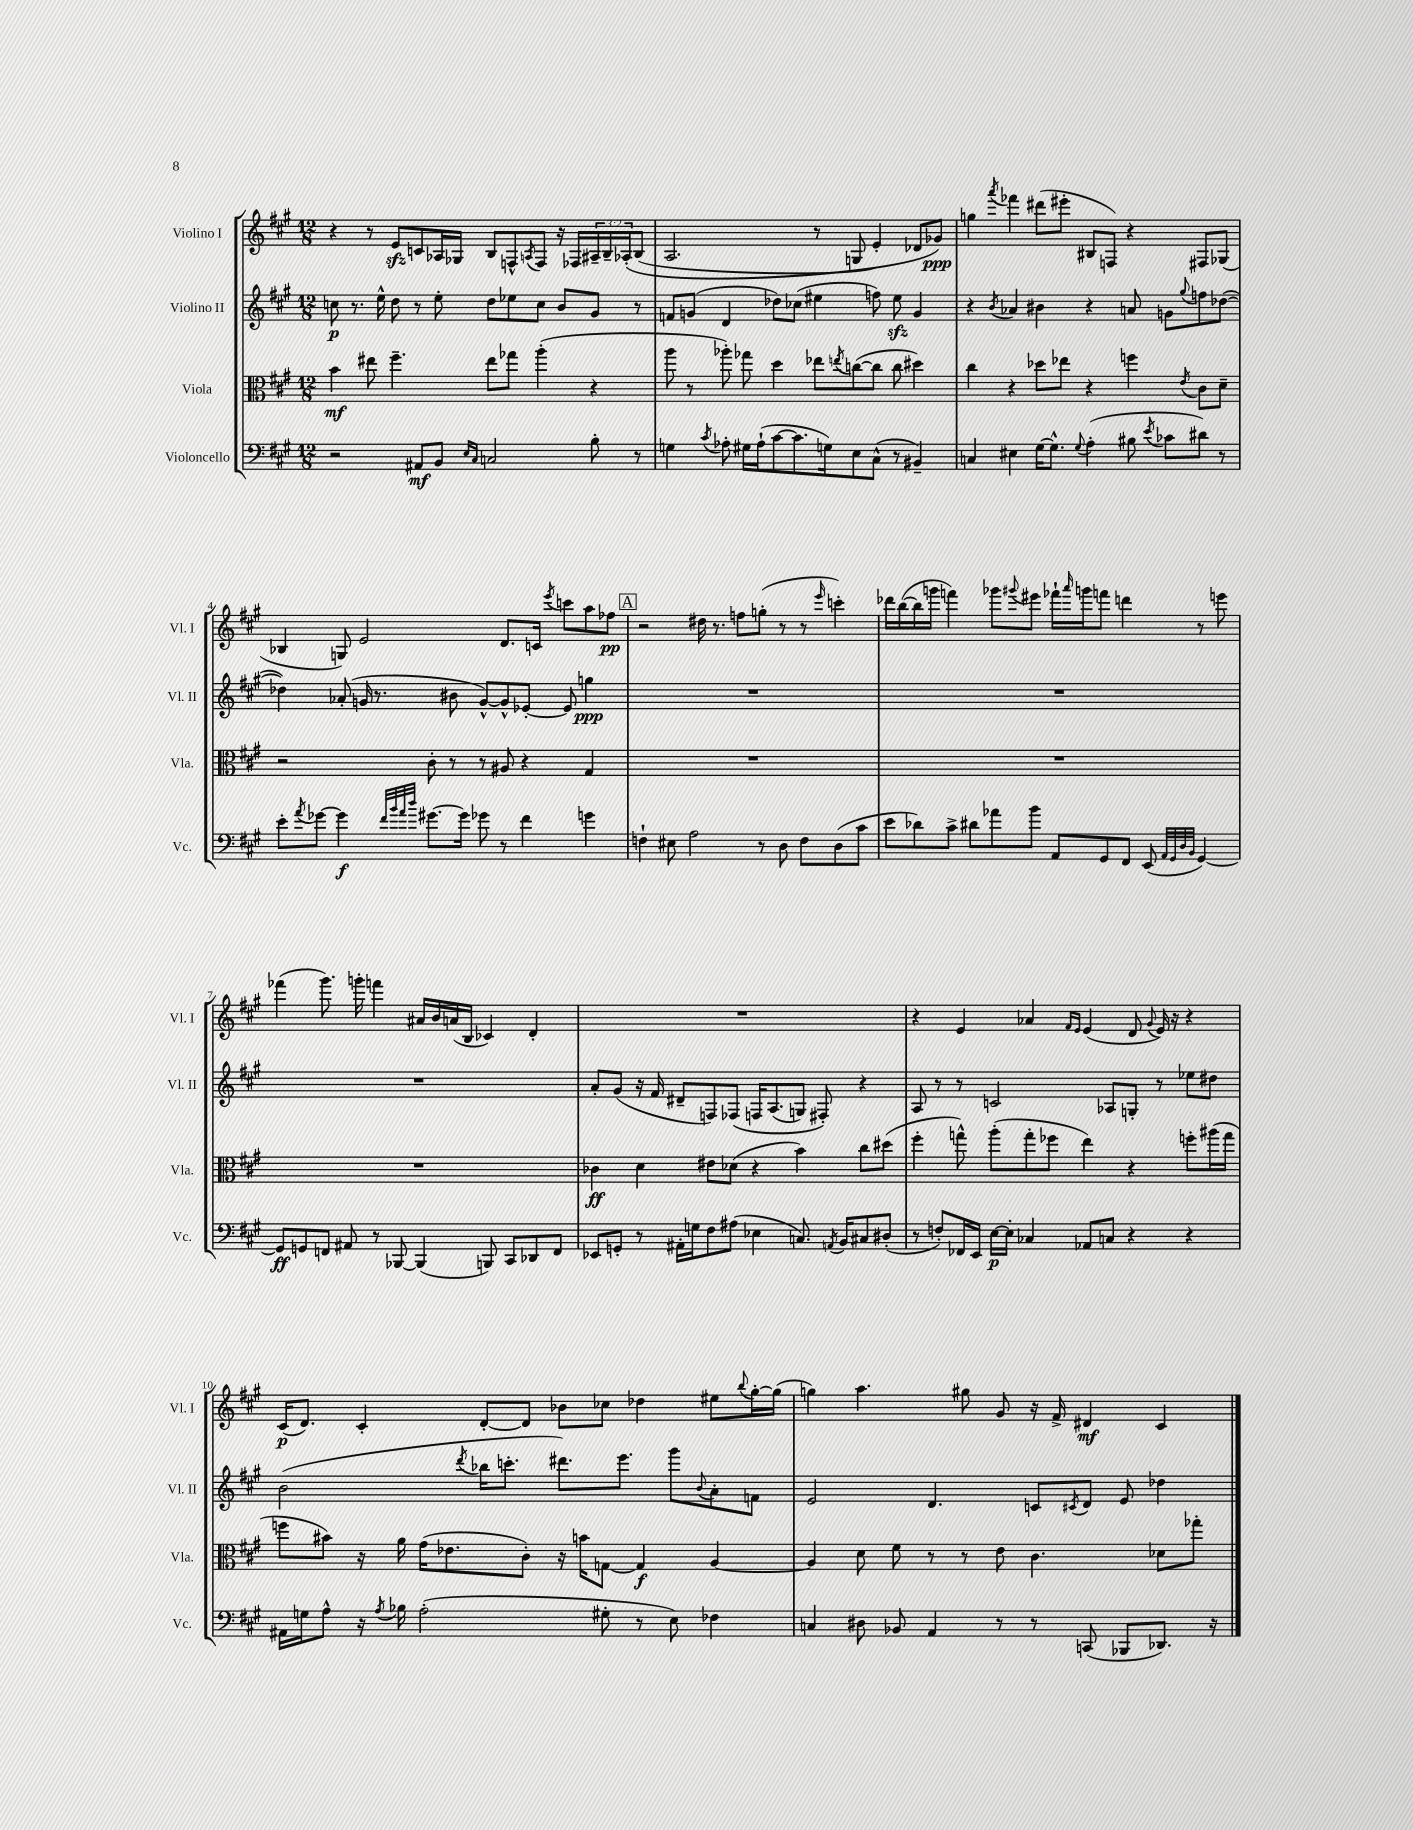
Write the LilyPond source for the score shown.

<<
\new StaffGroup <<
\new Staff = "s0" \with { instrumentName = "Violino I" shortInstrumentName = "Vl. I" } {
    \clef treble \key a \major \numericTimeSignature \time 12/8 \override Staff.TupletNumber.text = #tuplet-number::calc-fraction-text
    r4 r8 e'8\sfz c'8 aes16 ges16 b8 f8-^ \acciaccatura { a8 } f8 r16 fes16 \tuplet 3/2 { ais16-- b16-- aes16-.\( } b8( |
    a2. r8 g8 e'4-.) des'8 ges'8\ppp\) |
    g''4 \acciaccatura { a'''8 } fes'''4 dis'''8( eis'''8-. bis8 f8) r4 fis8 ges8( |
    bes4 g8) e'2 d'8. c'16 \acciaccatura { e'''8 } c'''8 a''8 fes''8\pp |
    \mark \markup { \box "A" } r2 dis''16 r8. f''8 g''8-.( r8 r8 \grace { e'''16 } c'''4-.) |
    des'''16 b''16~( b''16 g'''16 f'''4) ges'''8 \appoggiatura { gis'''8 } eis'''8 fes'''16-! \grace { a'''16 } g'''16 f'''8 d'''4 r8 e'''8 |
    fes'''4( gis'''8.) g'''16-. f'''4 ais'16 b'16 a'16( b16 ces'4) d'4-. |
    R1. |
    r4 e'4 aes'4 \grace { fis'16 e'16 } e'4( d'8 \appoggiatura { gis'8 } e'16) r16 r4 |
    cis'16\p( d'8.) cis'4-. d'8~-. d'8 bes'8 ces''8 des''4 eis''8 \appoggiatura { b''8 } gis''16~-. gis''16( |
    g''4) a''4. gis''8 gis'8 r16 fis'16-> dis'4\mf cis'4 \bar "|." |
}
\new Staff = "s1" \with { instrumentName = "Violino II" shortInstrumentName = "Vl. II" } {
    \clef treble \key a \major \numericTimeSignature \time 12/8
    c''8\p r8. e''16-^ d''8 r8 e''8-. d''8 ees''8 c''8 b'8 gis'8 r8 |
    f'8 g'8( d'4 des''8) ces''8( eis''4 f''8) eis''8\sfz g'4 |
    r4 \acciaccatura { b'8 } aes'4 bis'4 r4 a'8 g'8 \appoggiatura { gis''8 } f''8 des''8~( |
    des''4) aes'8-.( g'16 r8. bis'8 g'8~-^) g'8-^ ees'8~-. ees'8 g''4\ppp |
    \mark \markup { \box "A" } R1. |
    R1. |
    R1. |
    a'8-. gis'8( r16 fis'16 dis'8-- f8) fes8\( f16 a8.( g8) fis8-.\) r4 |
    a8 r8 r8 c'2 aes8 g8-. r8 ees''8 dis''8 |
    b'2( \acciaccatura { d'''8 } bes''16 c'''8.-. dis'''8.) e'''8. gis'''8 \appoggiatura { b'8 } a'8-. f'8 |
    e'2 d'4. c'8 \acciaccatura { cis'8 } d'8 e'8 des''4 \bar "|." |
}
\new Staff = "s2" \with { instrumentName = "Viola" shortInstrumentName = "Vla." } {
    \clef alto \key a \major \numericTimeSignature \time 12/8
    b'4\mf eis''8 fis''4.-- eis''8 ges''8 a''4-.( r4 |
    a''8 r8 aes''8-.) ges''8 d''4 ees''8 \acciaccatura { e''8 } c''8~( c''8 c''8 dis''4) |
    cis''4 r4 des''8 ees''8 r4 f''4 \acciaccatura { e'8 } cis'8 d'8-- |
    r2 cis'8-. r8 r8 ais8 r4 gis4 |
    \mark \markup { \box "A" } R1. |
    R1. |
    R1. |
    ces'4\ff d'4 eis'8 des'8( r4 b'4) cis''8 dis''8( |
    fis''4-. g''8-^) a''8-.( g''8-. fes''8 e''4) r4 f''8-. ais''16( g''16 |
    f''8 bis'8) r16 a'16 gis'16( ees'8. cis'8-.) r16 b'16 g8~ g4\f a4~ |
    a4 d'8 fis'8 r8 r8 e'8 cis'4. des'8 ges''8-. \bar "|." |
}
\new Staff = "s3" \with { instrumentName = "Violoncello" shortInstrumentName = "Vc." } {
    \clef bass \key a \major \numericTimeSignature \time 12/8
    r2 ais,8\mf b,8 \grace { e16 cis16 } c2 b8-. r8 |
    g4 \acciaccatura { cis'8 } aes8-. gis16 aes16-!( cis'8~ cis'8. g16) e8 cis8-^( r8 bis,4--) |
    c4 eis4 gis16~ gis8.-^ \appoggiatura { gis8 } a4-.( bis8 \acciaccatura { e'8 } ces'8 dis'8) r8 |
    e'8-. \acciaccatura { a'8 } ges'8~ ges'4\f \grace { fis'32 b'32 a'32 d''32 } gis'8.~ gis'16 ges'8 r8 fis'4 g'4 |
    \mark \markup { \box "A" } f4-! eis8 a2 r8 d8 f8 d8( cis'8 |
    e'8 des'8) cis'8-> dis'8 aes'8 b'8 a,8 gis,8 fis,8 e,8( \grace { a,32 gis,32 d32 b,32 } gis,4~) |
    gis,8\ff g,8 f,8 ais,8 r8 bes,,8~ bes,,4( b,,8) cis,8 des,8 f,8 |
    ees,8 g,8-. r8 ais,16-. g16 fis8 ais8( ees4 c8.) \acciaccatura { a,8 } b,16 cis8 dis8-.( |
    r8 f8-.) fes,16 e,16 e16~\p e16-. ces4 aes,8 c8 r4 r4 |
    ais,16 g16 a8-^ r16 \acciaccatura { a8 } bes16 a2-.( gis8-. r8 e8) fes4 |
    c4 dis8 bes,8 a,4 r8 r8 c,8( bes,,8 des,8.) r16 \bar "|." |
}
>>
>>
